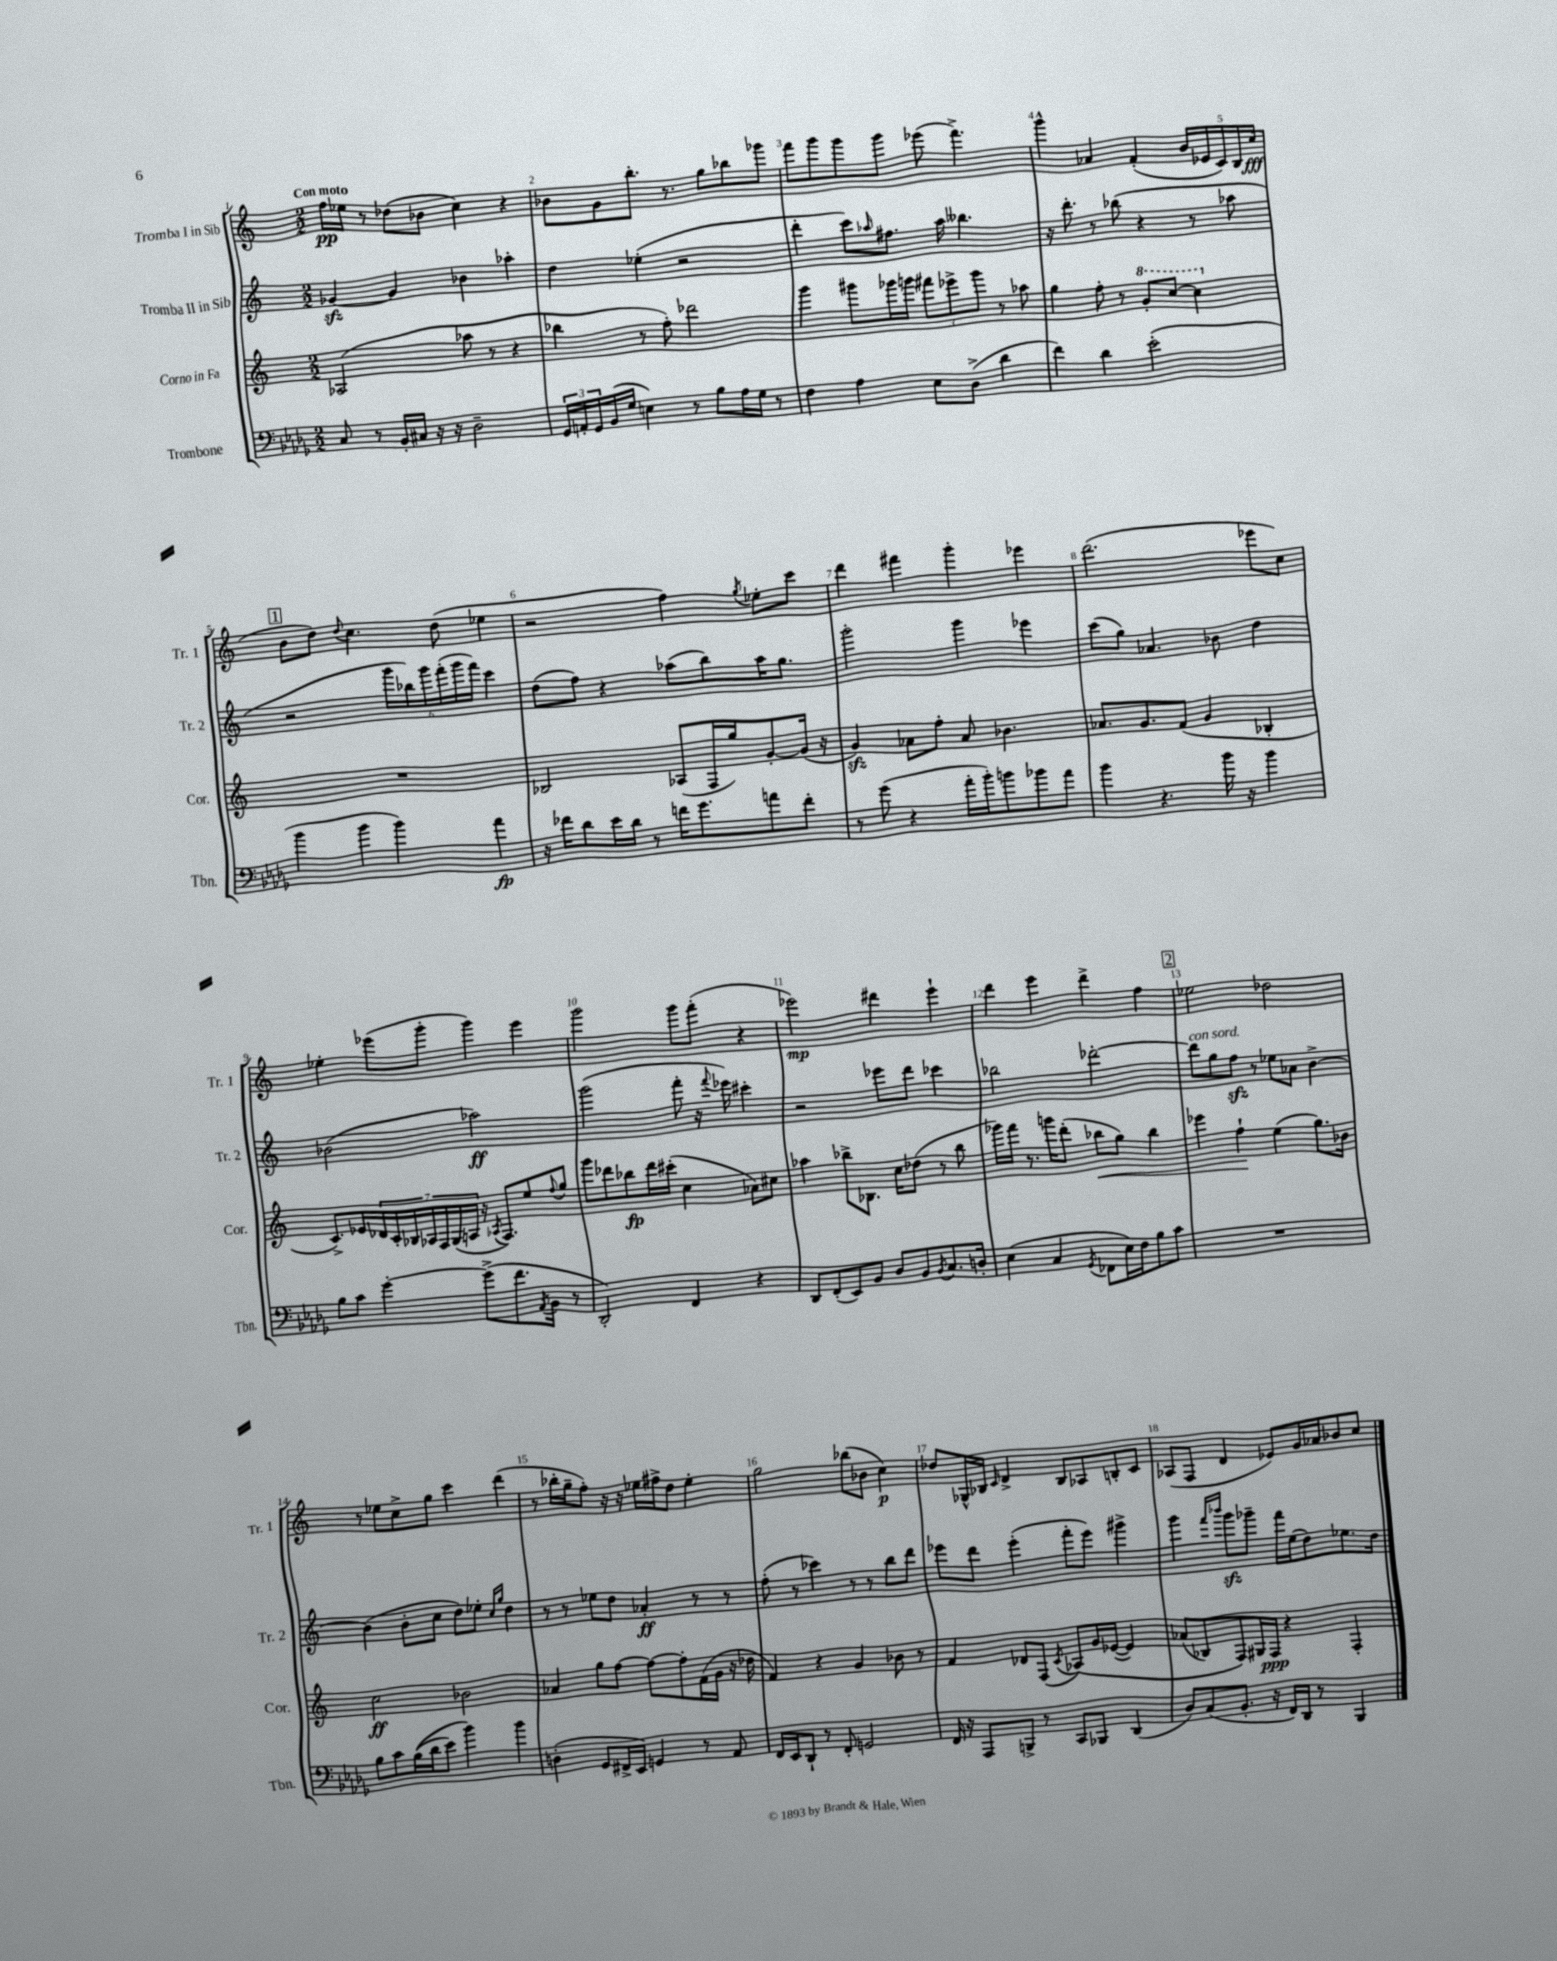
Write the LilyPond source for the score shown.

<<
\new StaffGroup <<
\new Staff = "s0" \with { instrumentName = "Tromba I in Sib" shortInstrumentName = "Tr. 1" } {
    \clef treble \key c \major \numericTimeSignature \time 2/2 \tempo "Con moto"
    f''16\pp ees''16 r8 des''8( bes'8 c''4) r4 |
    bes'8 g'8 b''8.-. r8. g''8 bes''8 ges'''8 |
    f'''8 g'''8 g'''8 g'''8 ees'''8( f'''4.->) |
    g'''4-^ aes'4 f'4-.( \tuplet 5/4 { b'16 ees'16 c'16) b16 c''16\fff( } |
    \mark \markup { \box "1" } b'8 d''8) \appoggiatura { d''8 } c''4. d''8( ees''4 |
    r2 f''4) \acciaccatura { g''8 } ees''8-. c'''8 |
    d'''4 fis'''4 g'''4-. ees'''4 |
    d'''2.( ees'''8 c''8) |
    ees''4-. ees'''8( g'''8-. g'''4) ees'''4 |
    g'''2 g'''8 f'''8-.( r4 |
    ees'''2\mp) dis'''4 ees'''4-! |
    d'''4 e'''4 d'''4-> f''4 |
    \mark \markup { \box "2" } ees''2 des''2 |
    r8 ees''8 c''8-> g''8 c'''4 d'''4( |
    r8 bes''16-. g''16-- f''8-.) r16 r16 ees''16 fis''16-> d''8 ees''4-. |
    g''2 bes''8( bes'8 c''4\p) |
    des''8 ges16-^ bes16 \grace { c'16 } d'4-> bes8 aes8 b8-. c'8 |
    aes8( f8 d'4 ees'8) g'16 aes'16 bes'8 c''8 \bar "|." |
}
\new Staff = "s1" \with { instrumentName = "Tromba II in Sib" shortInstrumentName = "Tr. 2" } {
    \clef treble \key c \major \numericTimeSignature \time 2/2
    ges'4~\sfz ges'4 bes'4 aes''4-. |
    d''4 ees''4-.( r2 |
    d'''4-. c'''8) \grace { aes''16 } fis''8. aes''16 beses''4. |
    r16 d'''8.-. r8 bes''8( r4 r8 aes''8 |
    \mark \markup { \box "1" } r2 \tuplet 6/4 { g'''16 bes''16) g'''16 f'''16-.( g'''16 f'''16) } c'''4 |
    d''8( f''8) r4 aes''8( b''8) aes''16 g''8. |
    g'''2-. g'''4 ees'''4 |
    c'''8( g''8) aes'4. bes'8 d''4 |
    bes'2( aes''2\ff) |
    g'''2( f'''8-. r16 \appoggiatura { f'''8 } ees'''16) cis'''4-. |
    r2 ees'''8 d'''8 ces'''4 |
    bes''2 des'''2~-. |
    \mark \markup { \box "2" } des'''8^\markup { \italic "con sord." } g''8 f''8\sfz r8 ees''8 aes'8 b'4~-> |
    b'4( b'8-. c''8 d''8) ees''8-. \grace { c''16 g''16 } d''4 |
    r8 r8 ees''8 d''8 aes'4-.\ff r8 r8 |
    f''8-.( r8 ces'''4) r8 r8 b''8 d'''8 |
    ees'''8 d'''8 ees'''4-.( f'''8-. ees'''8) gis'''4-> |
    g'''4 \grace { f'''16 bes'''16 } g'''8\sfz ges'''8-- f'''16 e''16( d''8) ees''8. d''16 \bar "|." |
}
\new Staff = "s2" \with { instrumentName = "Corno in Fa" shortInstrumentName = "Cor." } {
    \clef treble \key c \major \numericTimeSignature \time 2/2
    aes2( aes''8 r8 r4 |
    bes''4 r8 f''8-.) des'''2 |
    g'''4 gis'''8 ges'''16 g'''16 \tuplet 3/2 { fis'''8 ees'''8-> g'''8 } r8 aes''8 |
    g''4 f''8-. r8 \ottava #1 g''8-. c'''8~ c'''4 \ottava #0 |
    \mark \markup { \box "1" } R1 |
    bes2 aes8( f16 g''16) g'8~-. g'16( r16 |
    g'4\sfz) aes'8 f''8-. aes'8 bes'4. |
    aes'8. g'8. f'8( g'4 bes4-. |
    c'8.->) ees'16 \tuplet 7/4 { des'16 c'16-. bes16 aes16 f16 g16( a16 } r16 \acciaccatura { aes8 } f8.) e''8 \appoggiatura { f''8 } g''8 |
    g'''8 des'''8 bes''8\fp des'''16 cis'''16-.( c''4 aes'8) cis''8 |
    aes''4 bes''8-> bes8. c''16 des''8( r8 bes''8 |
    ges'''16) f'''16 r8. g'''16 d'''8-.( bes''8\< g''8) bes''4 |
    \mark \markup { \box "2" } ees'''4 f''4-!\! e''4( g''8.) bes'16 |
    c''2\ff bes'2 |
    aes'4 g''8 f''8~ f''8~ f''8-. f'16( g'16 r16 des''16 |
    f'4) r4 g'4 bes'8 r8 |
    f'4 des'8 f8( \acciaccatura { c'8 } aes8)\( g'16 ees'16~( ees'4) |
    aes'8( bes8) f8\) gis16 f16\ppp r4 f4-. \bar "|." |
}
\new Staff = "s3" \with { instrumentName = "Trombone" shortInstrumentName = "Tbn." } {
    \clef bass \key des \major \numericTimeSignature \time 2/2
    c8 r8 bes,16-. cis16 r16 r16 des2-- |
    \tuplet 3/2 { ges,16 a,16-. ges,16 } bes,16( ges16 e4) r8 bes8 aes16 ges16 r8 |
    f4 aes4 ees8 des8->( des'4 |
    f'4) des'4 ees'2-.( |
    \mark \markup { \box "1" } bes'4 bes'4 bes'4) aes'4\fp |
    r16 fes'16 des'8 ees'16 des'16 r8 f'16 ges'8. a'8 f'8-. |
    r8 ges'8( r4 aes'16-. bes'16-.) b'8 bes'8 aes'8 |
    bes'4 r4. bes'16 r16 bes'4 |
    bes8 c'8 ges'4~-. ges'8->( f'8. \acciaccatura { aes,8 } bes,16 r8 |
    des,2-.) f,4 r4 |
    des,8 f,8-.( ees,8) bes,8 des8 bes,8 \acciaccatura { bes,8 } c8. d16-. |
    ees4( c4 \acciaccatura { ges,8 } fes,8 ees16) f16 bes8 c'8 |
    \mark \markup { \box "2" } R1 |
    bes8 c'8 bes16(\( des'16 ees'8) bes'4\) bes'4 |
    d4-.( ges,8 fis,16-> ees,16) g,4 r8 aes,8 |
    f,16 ees,16 des,8-! r8 f,8-. g,2 |
    f,16 r16 aes,,8 b,,8-> r8 c,8 bes,,8 des,4( |
    des8) c8( bes,8.-. r16 f,16) des,16 r8 bes,,4 \bar "|." |
}
>>
>>
\layout { \context { \Score \override BarNumber.break-visibility = ##(#f #t #t) barNumberVisibility = #all-bar-numbers-visible } }
